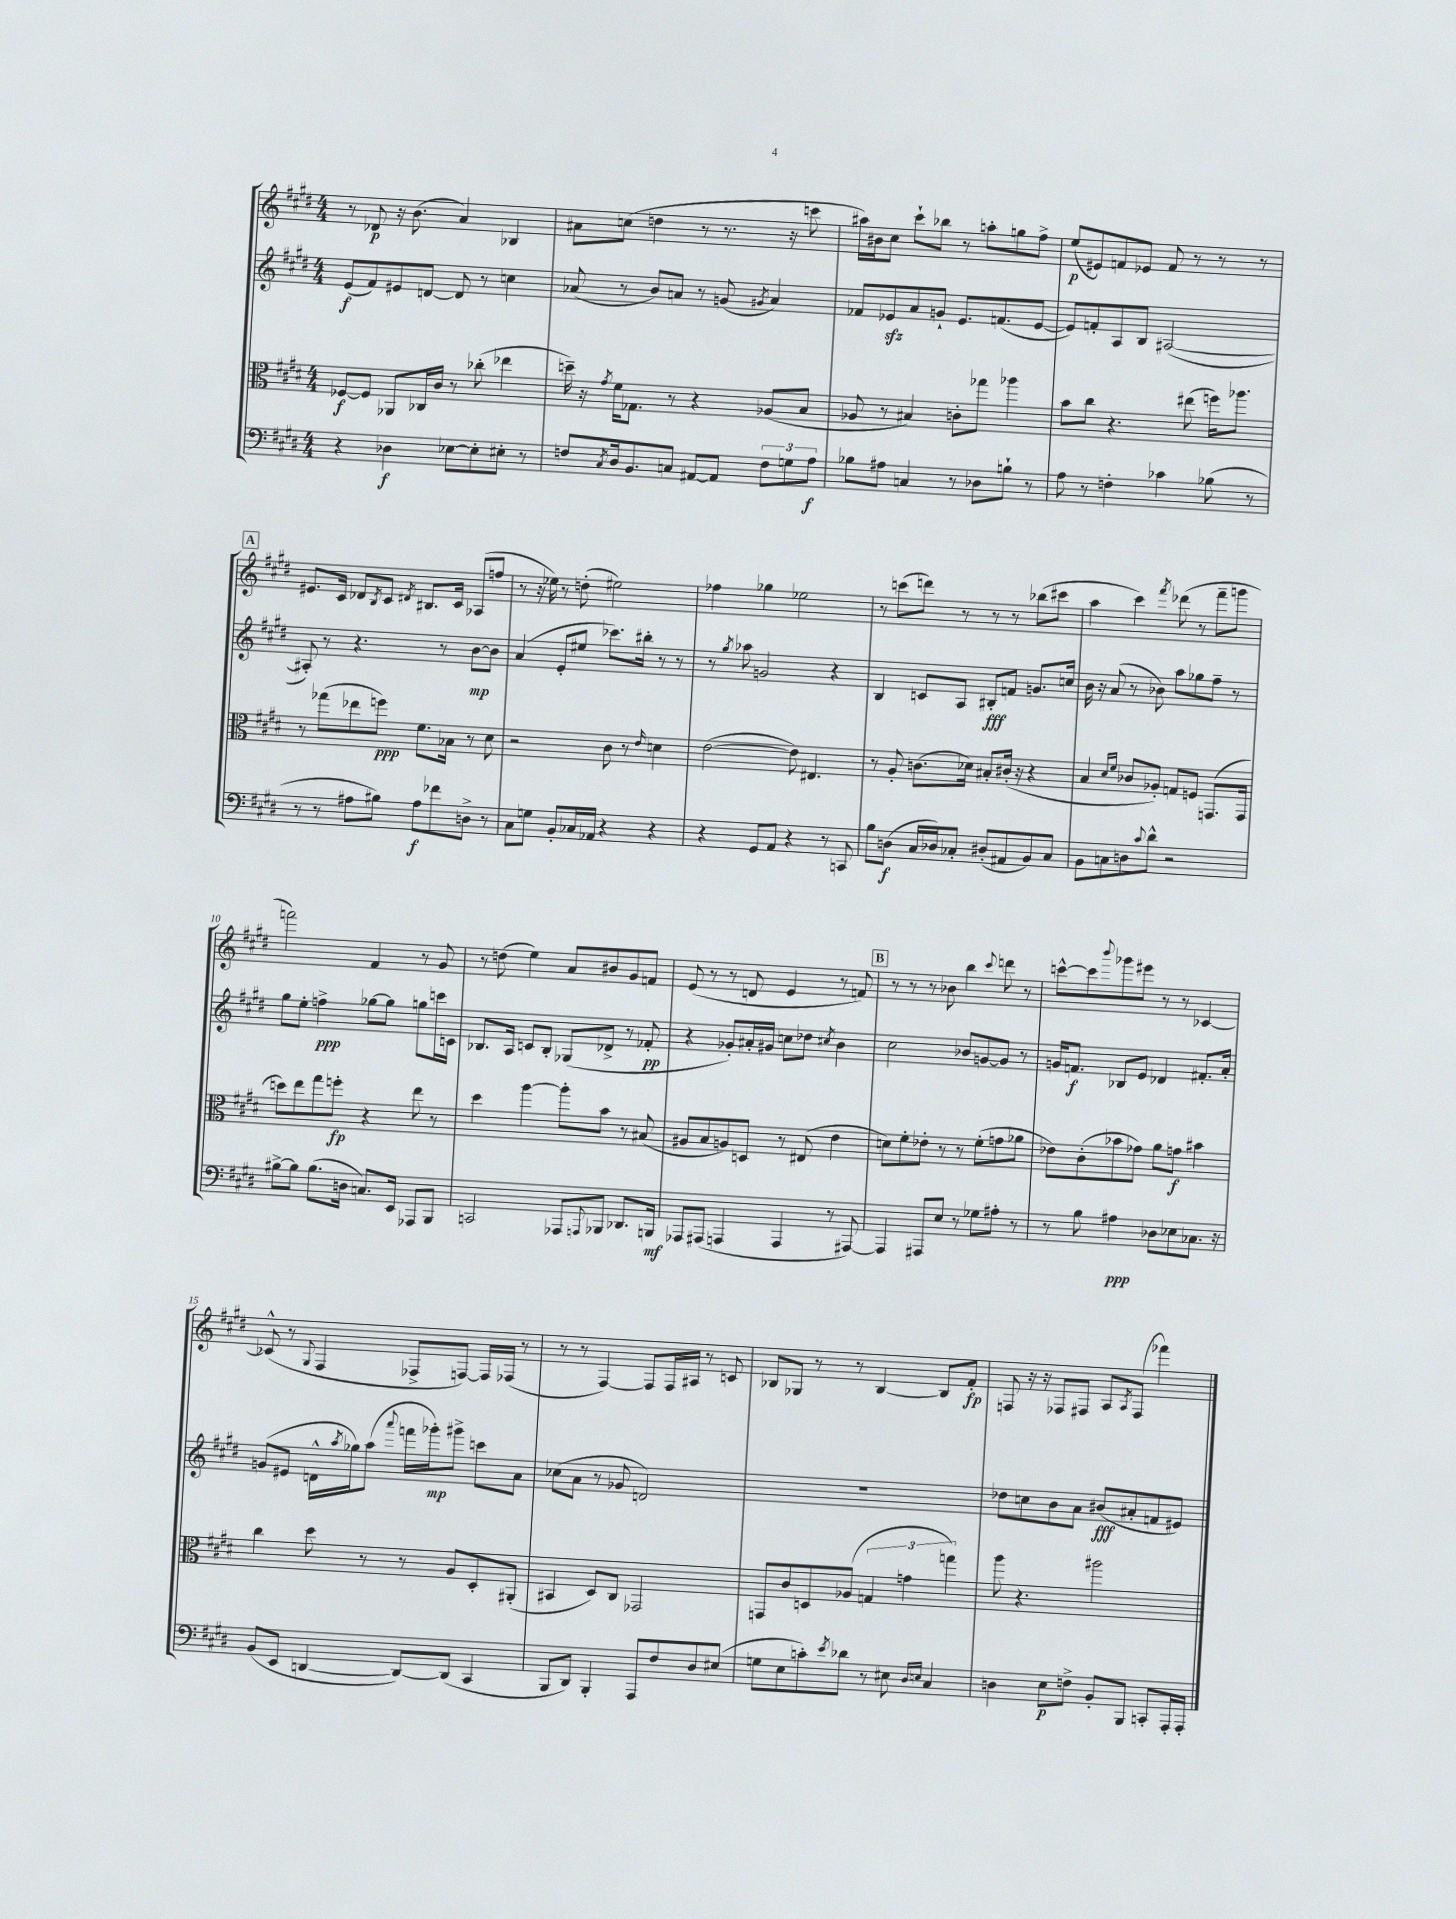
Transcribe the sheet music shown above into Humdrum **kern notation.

**kern	**kern	**kern	**kern
*staff4	*staff3	*staff2	*staff1
*clefF4	*clefC3	*clefG2	*clefG2
*k[f#c#g#d#]	*k[f#c#g#d#]	*k[f#c#g#d#]	*k[f#c#g#d#]
*M4/4	*M4/4	*M4/4	*M4/4
4r	[8F-	(8e	8r
.	8F-]	8f#)	8d-
4D-	8AA-	8e#	16r
.	.	.	(8.b
.	16C-	[8d	.
.	16c#	.	.
[8E-	8r	8d]	4a)
8E-']	(8cc-'	8r	.
8E#'	4ee-	4cc	4B-
8r	.	.	.
=	=	=	=
8F	16dd~)	(8a-	8a#
.	16r	.	.
8qC#	8qg#	.	.
16D#	16f#	8r	(8cc
8.BB	8.G-	.	.
.	.	8b)	4dd
8C	8r	8a	.
[8AA#	4r	8r	8r
8AA#]	.	(8g	8.r
.	.	8qg#	.
12F	(8A-	4a)	.
.	.	.	16r
12G	.	.	.
.	8B	.	8ccc
12A	.	.	.
=	=	=	=
8B-	8A-	8f-	16aa#)
.	.	.	16b#
8A#	8r	8e-	8cc#
4C	4B#)	8a	8ccc#`
.	.	8g`	8bb-
8r	8c'	8.e-	8r
8D-	8gg-	.	8aa'
.	.	(8.f	.
8B`	4aa-	.	8gg
8r	.	[8e-	8ff#^
=	=	=	=
8A	8b	8e-])	(8ee
8r	8cc#	8f'	8e#)
4F'	4.r	8A	8f
.	.	8B	8e-
4c-	.	([2A#	8f
.	(8ee#	.	8r
(8B-	16ff)	.	8r
.	8.aa-	.	.
8r	.	.	8r
=	=	=	=
8r	8r	8A#'])	8.e#
8r	(8gg-	8r	.
.	.	.	16c#
8A#	8ee-	4.r	8d-
.	.	.	8qB
8B#)	8ff)	.	8c#
.	.	.	8qd#
8A#	8.f#	.	8.B#
8f-	.	8r	.
.	16B-	.	16c#
8D^	8r	[8b	(8A-
8r	8d#	8b]	8ff
=	=	=	=
8C#	2r	(4a	8r
8G	.	.	16r
.	.	.	16ee-)
8BB'	.	8e'	8r
16C-	.	8ee#	(8dd'
16AA-	.	.	.
4r	8c#	8.ccc-)	2ee#)
.	8r	.	.
.	.	16bb#'	.
.	16qqe	.	.
4r	4d	8r	.
.	.	8r	.
=	=	=	=
4r	([2e	8r	4ff-
.	.	8qgg#	.
.	.	8aa-	.
8GG#	.	2g	4gg-
8AA	.	.	.
4r	8e])	.	2ee-
.	4.E#	.	.
8r	.	4r	.
8CC	.	.	.
=	=	=	=
8B	8r	4B	8r
(8D	8A'	.	(8ccc
16C#	(8.c	8c	8ddd)
16D-)	.	.	.
8C-'	.	8A	8r
.	16d-)	.	.
(8D#'	8B#'	8B#'	8r
8AA#	(16c#'	8f	8r
.	16r	.	.
8BB)	4r	8.g	(8bb-
8C-	.	.	8ccc#
.	.	16cc	.
=	=	=	=
8BB	4B	16b	4aa
.	.	16r	.
8C	.	(8a	.
.	16qqd#	.	.
.	16qqf#	.	.
8D	8c-	8r	4ccc#)
8qqc#	.	.	.
8d#^^	8A-')	8b-)	.
.	.	.	8qfff#
2r	8G	8aa	(8ddd-
.	8F	8gg-	8r
.	(8.GG	8ff#~	8fff#~
.	.	8r	8ggg
.	16GG	.	.
=	=	=	=
[8B#^	8dd)	8gg#	2fff)
8B#]	8ee	8ee'	.
(8.B#	8gg#	4ff^	.
.	8ff'	.	.
16D	.	.	.
8.C)	4r	[8gg-	4f#
.	.	8gg-]	.
16EE	.	.	.
8AAA-	8ee	8gg	8r
8BBB	8r	16ccc	8g#
.	.	16c	.
=	=	=	=
2CC	4dd#	8.B-	8r
.	.	.	(8dd
.	.	16A	.
.	[4aa	8c	4ee)
.	.	8B-'	.
8AAA-	8aa']	(8G-	8a
8qqAAA	.	.	.
8BBB-	8b	8d-^	8b#
8.DD-	8r	8r	8g#
.	(8B#	8f-'	8f
16BBB	.	.	.
=	=	=	=
8AAA-	8A#	4r	(8e
(8AAA#	8B	.	8r
4AAA	8A)	8g-')	8r
.	8D	16a#'	8d
.	.	16g#	.
4AAA	8r	8cc	4e
.	(8E#	8dd-	.
.	.	8qcc#	.
8r	4e	4b	8r
[8AAA#)	.	.	8f)
=	=	=	=
4AAA#]	8d)	2cc#	8r
.	8f#'	.	8r
8AAA#	8e-'	.	8r
8E	8r	.	8b-
8r	8r	8b-	4bb
8G-	(8f#'	[8g	.
.	.	.	8qqccc#
8A#'	8g	8g]	8ddd
8r	8a-	8r	8r
=	=	=	=
8r	8e-)	16g	[8ccc^^
.	.	8.f	.
8B	(8c#'	.	8ccc]
.	.	.	8qqbbb
4A#	8b-	8B-	8ggg-
.	8g-)	8e	8eee#
8D-	8a	4d-	8r
8E-	8g	.	8r
8.C-	4b#	8.f#'	[4c-
16r	.	16a'	.
=	=	=	=
(8BB	4cc#	(8g	(8c-^^]
8EE	.	8e#	8r
.	.	.	8qqG#
[4DD	8dd#	16d^^	4F#
.	.	8qaa	.
.	.	16gg-)	.
.	8r	(8aa	.
.	.	8qqaaa	.
8DD_)	8r	16fff	8F-^
.	.	16ggg-')	.
(8DD]	8A	8ggg#^	[8F)
4CC#	8D#'	8ccc	16F]
.	.	.	(16F-
.	(8AA#'	8a	8r
=	=	=	=
8BBB	4BB#	(8cc-	8r
8DD#)	.	8a	8r
4BBB'	8D#)	8r	[4F#)
.	8C#	8g-	.
8AAA	2GG-	2d)	8F#]
8F#	.	.	16F#
.	.	.	16A#
8D#	.	.	8r
(8E#	.	.	8c
=	=	=	=
8G	8GG	1r	8B-
8E	8c#	.	8G-
8c')	8D	.	8r
8qe	.	.	.
8d-	(8A-	.	8r
8r	6G	.	[4B-
8E#	.	.	.
.	6g	.	.
16qqD#	.	.	.
16qqE	.	.	.
4C#	.	.	8B-]
.	6gg)	.	.
.	.	.	8f#'
=	=	=	=
4D	8aa	8dd-	8F
.	4.r	8cc	16r
.	.	.	16r
8E	.	8b	8F-
8F^	.	8a	8F#
8BB'	2aa#	(8b#	8A
.	.	.	8qA
8BBB	.	8a#'	(8F#
8CC'	.	8f	4fff-)
16AAA'	.	8e#)	.
16AAA'	.	.	.
==	==	==	==
*-	*-	*-	*-
